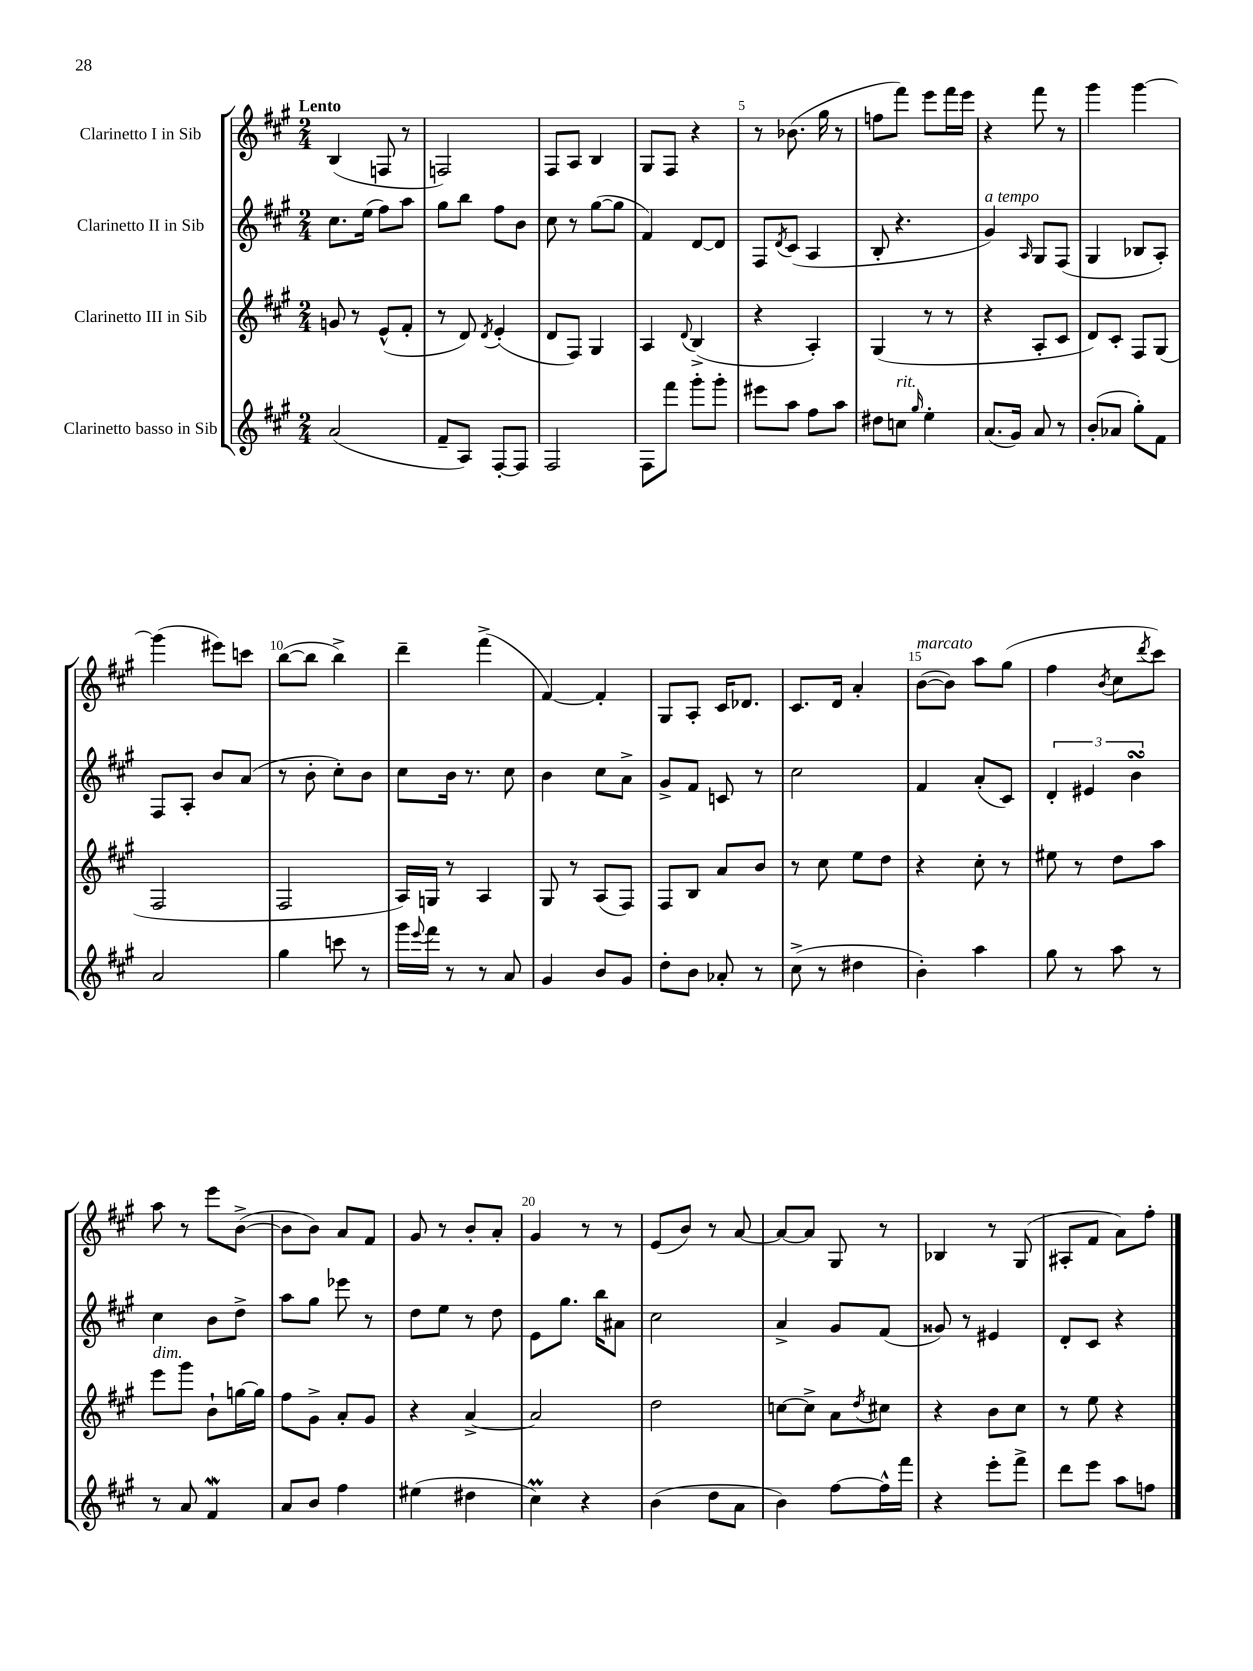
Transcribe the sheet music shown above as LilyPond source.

<<
\new StaffGroup <<
\new Staff = "s0" \with { instrumentName = "Clarinetto I in Sib" } {
    \clef treble \key a \major \numericTimeSignature \time 2/4 \tempo "Lento"
    b4( f8 r8 |
    f2) |
    fis8 a8 b4 |
    gis8 fis8 r4 |
    r8 bes'8.( gis''16 r8 |
    f''8 fis'''8) e'''8 fis'''16 e'''16 |
    r4 fis'''8 r8 |
    gis'''4 gis'''4~ |
    gis'''4( eis'''8) c'''8 |
    b''8~( b''8 b''4->) |
    d'''4-- fis'''4->( |
    fis'4~) fis'4-. |
    gis8 a8-. cis'16 des'8. |
    cis'8. d'16 a'4-. |
    b'8~^\markup { \italic "marcato" }( b'8) a''8 gis''8( |
    fis''4 \acciaccatura { b'8 } cis''8 \acciaccatura { d'''8 } cis'''8) |
    a''8 r8 e'''8 b'8~->( |
    b'8 b'8) a'8 fis'8 |
    gis'8 r8 b'8-. a'8-. |
    gis'4 r8 r8 |
    e'8( b'8) r8 a'8~ |
    a'8~ a'8 gis8 r8 |
    bes4 r8 gis8( |
    ais8-. fis'8 a'8) fis''8-. \bar "|." |
}
\new Staff = "s1" \with { instrumentName = "Clarinetto II in Sib" } {
    \clef treble \key a \major \numericTimeSignature \time 2/4
    cis''8. e''16( fis''8) a''8 |
    gis''8 b''8 fis''8 b'8 |
    cis''8 r8 gis''8~( gis''8 |
    fis'4) d'8~ d'8 |
    fis8 \acciaccatura { d'8 } cis'8( a4 |
    b8-. r4. |
    gis'4^\markup { \italic "a tempo" }) \grace { a16 } gis8 fis8( |
    gis4 bes8 a8-.) |
    fis8 a8-. b'8 a'8( |
    r8 b'8-. cis''8-.) b'8 |
    cis''8 b'16 r8. cis''8 |
    b'4 cis''8 a'8-> |
    gis'8-> fis'8 c'8 r8 |
    cis''2 |
    fis'4 a'8-.( cis'8) |
    \tuplet 3/2 { d'4-. eis'4 b'4\turn } |
    cis''4 b'8 d''8-> |
    a''8 gis''8 ees'''8 r8 |
    d''8 e''8 r8 d''8 |
    e'8 gis''8. b''16 ais'8 |
    cis''2 |
    a'4-> gis'8 fis'8( |
    gisis'8) r8 eis'4 |
    d'8-. cis'8 r4 \bar "|." |
}
\new Staff = "s2" \with { instrumentName = "Clarinetto III in Sib" } {
    \clef treble \key a \major \numericTimeSignature \time 2/4
    g'8 r8 e'8-^( fis'8-. |
    r8 d'8) \acciaccatura { d'8 } e'4-.( |
    d'8 fis8) gis4 |
    a4 \appoggiatura { d'8 } b4->( |
    r4 a4-.) |
    gis4( r8 r8 |
    r4 a8-. cis'8 |
    d'8) cis'8-. fis8 gis8( |
    fis2 |
    fis2 |
    a16) g16 r8 a4 |
    gis8 r8 a8( fis8) |
    fis8 b8 a'8 b'8 |
    r8 cis''8 e''8 d''8 |
    r4 cis''8-. r8 |
    eis''8 r8 d''8 a''8 |
    e'''8^\markup { \italic "dim." } gis'''8 b'8-! g''16~ g''16 |
    fis''8 gis'8-> a'8-. gis'8 |
    r4 a'4~-> |
    a'2 |
    d''2 |
    c''8~ c''8-> a'8 \acciaccatura { d''8 } cis''8 |
    r4 b'8 cis''8 |
    r8 e''8 r4 \bar "|." |
}
\new Staff = "s3" \with { instrumentName = "Clarinetto basso in Sib" } {
    \clef treble \key a \major \numericTimeSignature \time 2/4
    a'2( |
    fis'8-- a8) fis8~-. fis8 |
    fis2 |
    fis8 fis'''8 gis'''8-. gis'''8-. |
    eis'''8 a''8 fis''8 a''8 |
    dis''8 c''8^\markup { \italic "rit." } \grace { gis''16 } e''4-. |
    a'8.( gis'16) a'8 r8 |
    b'8-.( aes'8 gis''8-.) fis'8 |
    a'2 |
    gis''4 c'''8 r8 |
    gis'''16 \appoggiatura { e'''8 } fis'''16 r8 r8 a'8 |
    gis'4 b'8 gis'8 |
    d''8-. b'8 aes'8-. r8 |
    cis''8->( r8 dis''4 |
    b'4-.) a''4 |
    gis''8 r8 a''8 r8 |
    r8 a'8 fis'4\mordent |
    a'8 b'8 fis''4 |
    eis''4( dis''4 |
    cis''4\prall) r4 |
    b'4( d''8 a'8 |
    b'4) fis''8~ fis''16-^ fis'''16 |
    r4 e'''8-. fis'''8-> |
    d'''8 e'''8 a''8 f''8 \bar "|." |
}
>>
>>
\layout { \context { \Score \override BarNumber.break-visibility = ##(#f #t #t) barNumberVisibility = #(every-nth-bar-number-visible 5) } }
